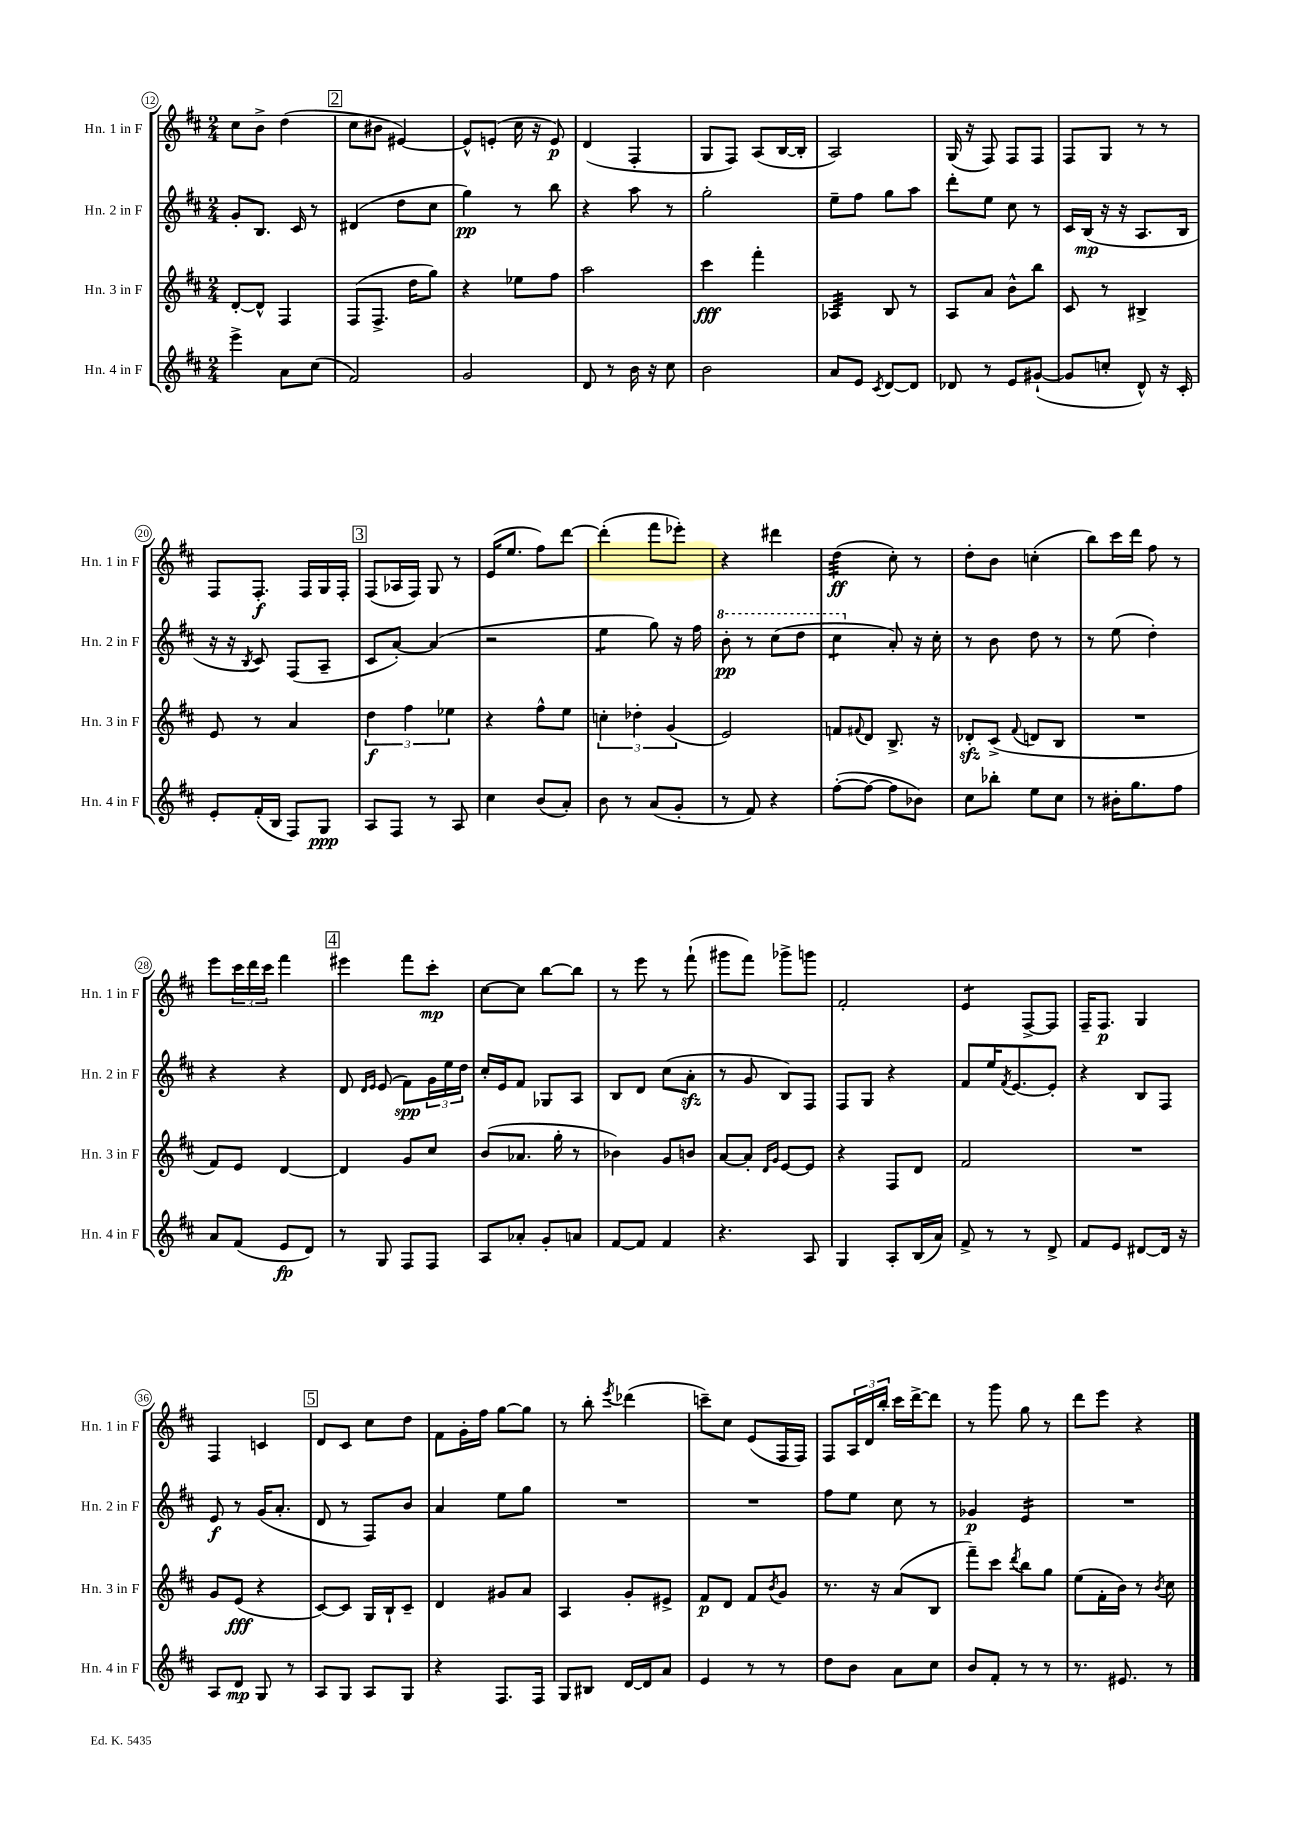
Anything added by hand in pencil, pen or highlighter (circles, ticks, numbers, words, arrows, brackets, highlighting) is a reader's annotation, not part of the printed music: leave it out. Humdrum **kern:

**kern	**kern	**kern	**kern
*staff4	*staff3	*staff2	*staff1
*clefG2	*clefG2	*clefG2	*clefG2
*k[f#c#]	*k[f#c#]	*k[f#c#]	*k[f#c#]
*M2/4	*M2/4	*M2/4	*M2/4
4eee^\	[8d'/L	8g'/L	8cc#\L
.	8d^^/]J	8.B/J	8b^\J
8a\L	4F#/	.	(4dd\
.	.	16c#/	.
(8cc#\J	.	8r	.
=	=	=	=
2f#/)	(8F#/L	(4d#/	8cc#\L
.	8.F#^/J	.	8b#\J
.	.	8dd\L	[4e#/)
.	16dd\LK	.	.
.	8gg\J)	8cc#\J	.
=	=	=	=
2g/	4r	4gg\)	8e#^^/]L
.	.	.	(8e'/J
.	8ee-\L	8r	16cc#\
.	.	.	16r
.	8ff#\J	8bb\	8e/)
=	=	=	=
8d/	2aa\	4r	(4d/
8r	.	.	.
16b\	.	8aa\	4F#'/
16r	.	.	.
8cc#\	.	8r	.
=	=	=	=
2b\	4ccc#\	2gg'\	8G/L
.	.	.	8F#/J)
.	4fff#'\	.	(8A/L
.	.	.	[16B/L
.	.	.	16B'/]JJ
=	=	=	=
8a/L	4A-/	8ee~\L	2A/)
8e/J	.	8ff#\J	.
8qc#/	.	.	.
[8d/L	8B/	8gg\L	.
8d/]J	8r	8aa\J	.
=	=	=	=
8d-/	8A/L	8ddd'\L	(16G/
.	.	.	16r
8r	8a/J	8ee\J	8F#/)
8e/L	8b^^\L	8cc#\	8F#/L
([8g#`/J	8bb\J	8r	8F#/J
=	=	=	=
8g#/]L	8c#/	16c#/LL	8F#/L
.	.	(16B/JJ	.
8cc'/J	8r	16r	8G/J
.	.	16r	.
8d^^/)	4B#^/	8.A/L	8r
16r	.	.	8r
16c#'/	.	16B/Jk	.
=	=	=	=
8e'/L	8e/	16r	8F#/L
.	.	16r	.
.	.	8qB/	.
(16f#'/L	8r	8c#/)	8.F#'/J
16B/JJ	.	.	.
8F#/L)	4a/	(8F#/L	.
.	.	.	16F#/LL
8G/J	.	8A~/J	16G/
.	.	.	16F#'/JJ
=	=	=	=
8A/L	6dd\	8c#/L	(8F#/L
8F#/J	.	[8a'/J)	16A-/L
.	6ff#\	.	.
.	.	.	16F#/JJ)
8r	.	(4a/]	8G/
.	6ee-\	.	.
8A/	.	.	8r
=	=	=	=
4cc#\	4r	2r	(16e/LK
.	.	.	8.ee/J
(8b/L	8ff#^^\L	.	8ff#\L)
8a'/J)	8ee\J	.	[8ddd\J
=	=	=	=
8b\	6cc'\	4ee\	(4ddd'\]
8r	.	.	.
.	6dd-'\	.	.
(8a/L	.	8gg\)	8fff#\L
.	(6g/	.	.
8g'/J	.	16r	8eee-'\J)
.	.	16ff#\	.
=	=	=	=
8r	2e/)	8bb'\	4r
8f#/)	.	8r	.
4r	.	(8ccc#\L	4ddd#\
.	.	8ddd\J	.
=	=	=	=
([8ff#'\L	8f/L	4ccc#\	(4dd\
.	8qqf#/	.	.
8ff#\_J	8d/J	.	.
8ff#\]L	8.B^/	8a'/)	8cc#'\)
8b-\J)	.	16r	8r
.	16r	16cc#'\	.
=	=	=	=
8cc#\L	8d-'/L	8r	8dd'\L
8bb-'\J	(8c#^/J	8b\	8b\J
.	8qqf#/	.	.
8ee\L	8d/L	8dd\	(4cc'\
8cc#\J	8B/J	8r	.
=	=	=	=
8r	2r	8r	8bb\L)
16b#'\LK	.	(8ee\	16ccc#\L
8.gg\	.	.	16ddd\JJ
.	.	4dd'\)	8ff#\
8ff#\J	.	.	8r
=	=	=	=
8a/L	8f#/L)	4r	8eee\L
(8f#/J	8e/J	.	24ccc#\L
.	.	.	24ddd\
.	.	.	24ccc#\JJ
8e/L	[4d/	4r	4fff#\
8d/J)	.	.	.
=	=	=	=
8r	4d/]	8d/	4eee#\
.	.	16qqd/LL	.
.	.	16qqe/JJ	.
8G/	.	(8e/	.
8F#/L	8g/L	8f#\L)	8fff#\L
8F#/J	8cc#/J	24g\L	8ccc#'\J
.	.	24ee\	.
.	.	24dd\JJ	.
=	=	=	=
8A/L	(8b/L	16cc#'/LL	[8cc#\L
.	.	16e/J	.
8a-'/J	8.a-/J	8f#/J	8cc#\]J
8g'/L	.	8G-/L	[8bb\L
.	16gg'\	.	.
8a/J	8r	8A/J	8bb\]J
=	=	=	=
[8f#/L	4b-\)	8B/L	8r
8f#/]J	.	8d/J	8eee\
4f#/	8g/L	(8cc#\L	8r
.	8b/J	8a'\J	(8fff#`\
=	=	=	=
4.r	[8a/L	8r	8ggg#\L
.	8a'/]J	8g/	8fff#\J)
.	16qqd/LL	.	.
.	16qqg/JJ	.	.
.	[8e/L	8B/L)	8ggg-^\L
8A/	8e/]J	8F#/J	8ggg\J
=	=	=	=
4G/	4r	8F#/L	2f#'/
.	.	8G/J	.
8A'/L	8F#/L	4r	.
(16B/L	8d/J	.	.
16a/JJ)	.	.	.
=	=	=	=
8f#^/	2f#/	8f#/L	4e/
8r	.	16ee/K	.
.	.	8qf#/	.
.	.	[8.e/	.
8r	.	.	[8F#^/L
8d^/	.	8e'/]J	8F#/]J
=	=	=	=
8f#/L	2r	4r	16F#~/LK
.	.	.	8.F#/J
8e/J	.	.	.
[8d#/L	.	8B/L	4G/
16d#/]Jk	.	8F#/J	.
16r	.	.	.
=	=	=	=
8A/L	8g/L	8e/	4F#/
8d/J	(8e/J	8r	.
8G/	4r	(16g/LK	4c/
.	.	8.a'/J	.
8r	.	.	.
=	=	=	=
8A/L	[8c#/L)	8d/	8d/L
8G/J	8c#/]J	8r	8c#/J
8A/L	16G/LL	8F#/L)	8cc#\L
.	16B`/J	.	.
8G/J	8c#~/J	8b/J	8dd\J
=	=	=	=
4r	4d/	4a/	8f#\L
.	.	.	16g'\L
.	.	.	16ff#\JJ
8.F#/L	8g#/L	8ee\L	[8gg\L
.	8a/J	8gg\J	8gg\]J
16F#/Jk	.	.	.
=	=	=	=
8G/L	4A/	2r	8r
8B#/J	.	.	8bb'\
.	.	.	8qeee/
[16d/LL	8g'/L	.	(4ddd-\
16d/]J	.	.	.
8a/J	8e#^/J	.	.
=	=	=	=
4e/	8f#/L	2r	8ccc~\L)
.	8d/J	.	8cc#\J
8r	8f#/L	.	(8e/L
.	8qb/	.	.
8r	8g/J	.	16F#/L
.	.	.	16F#/JJ)
=	=	=	=
8dd\L	8.r	8ff#\L	8F#/L
8b\J	.	8ee\J	24A/L
.	.	.	24d/
.	16r	.	.
.	.	.	24bb'/JJ
8a\L	(8a/L	8cc#\	16ccc#\LL
.	.	.	[16ddd^\J
8cc#\J	8B/J	8r	8ddd\]J
=	=	=	=
8b/L	8fff#~\L)	4g-/	8r
8f#'/J	8ccc#\J	.	8ggg\
.	8qddd/	.	.
8r	8bb\L	4e/	8gg\
8r	8gg\J	.	8r
=	=	=	=
8.r	(8ee\L	2r	8ddd\L
.	16f#'\L	.	8eee\J
8.e#/	16b\JJ)	.	.
.	8r	.	4r
.	8qb/	.	.
8r	8cc#\	.	.
==	==	==	==
*-	*-	*-	*-
